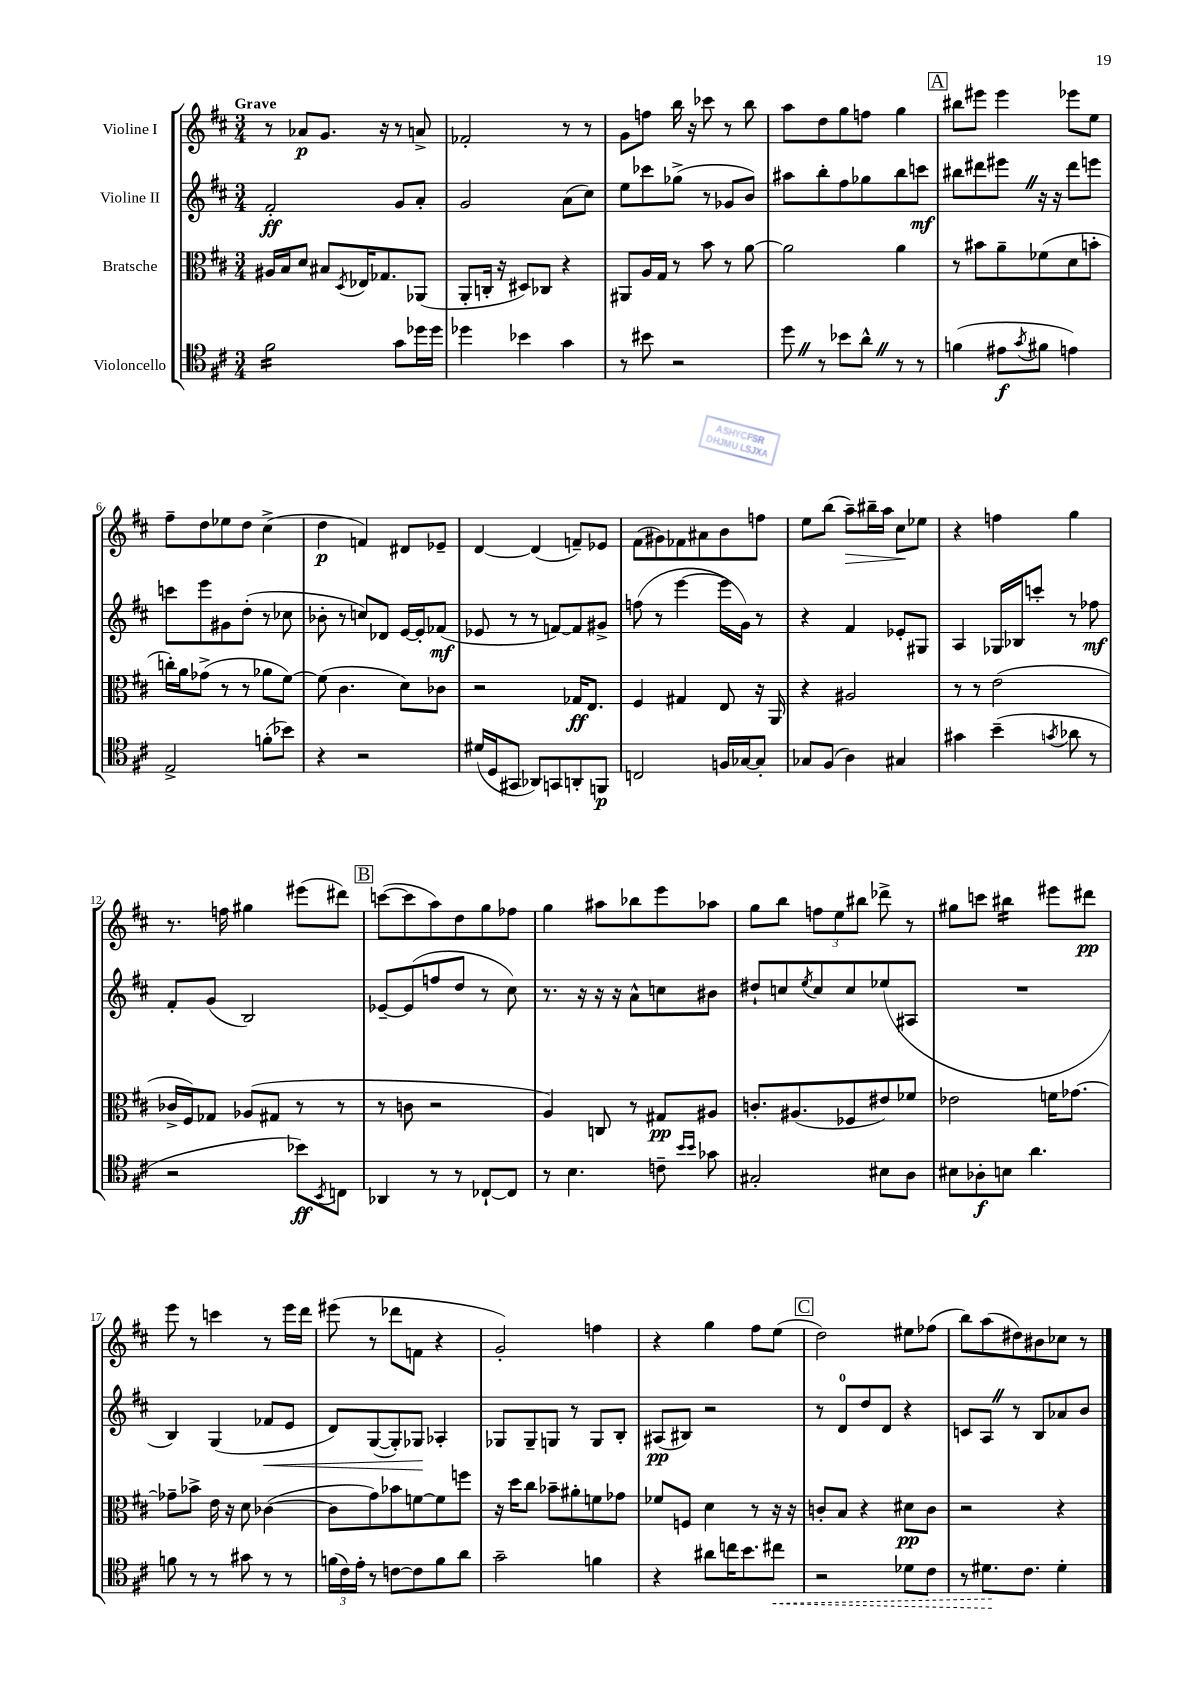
<<
\new StaffGroup <<
\new Staff = "s0" \with { instrumentName = "Violine I" } {
    \clef treble \key d \major \numericTimeSignature \time 3/4 \tempo "Grave"
    r8 aes'8\p g'8. r16 r8 a'8-> |
    fes'2-. r8 r8 |
    g'8 f''8 b''16 r16 ces'''8 r8 b''8 |
    a''8 d''8 g''8 f''8 g''4 |
    \mark \markup { \box "A" } bis''8 eis'''8 eis'''4 ees'''8 e''8 |
    fis''8-- d''8 ees''8 d''8 cis''4->( |
    d''4\p f'4) dis'8 ees'8-- |
    d'4~ d'4( f'8--) ees'8 |
    fis'8( gis'8) fes'8 ais'8 b'8 f''8 |
    e''8 b''8( a''8--\>) bis''16-- a''16 cis''8\! ees''8 |
    r4 f''4 g''4 |
    r8. f''16 gis''4 eis'''8( dis'''8) |
    \mark \markup { \box "B" } c'''8~( c'''8 a''8) d''8 g''8 fes''8 |
    g''4 ais''8 bes''8 e'''8 aes''8 |
    g''8 b''8 \tuplet 3/2 { f''8 e''8 bis''8 } des'''8-> r8 |
    gis''8 c'''8 bis''4:16 eis'''8 dis'''8\pp |
    e'''8 r8 c'''4 r8 e'''16 d'''16 |
    eis'''8( r8 des'''8 f'8 r4 |
    g'2-.) f''4 |
    r4 g''4 fis''8 e''8( |
    \mark \markup { \box "C" } d''2) eis''8 fes''8( |
    b''8) a''8( dis''8) bis'8 ces''8 r8 \bar "|." |
}
\new Staff = "s1" \with { instrumentName = "Violine II" } {
    \clef treble \key d \major \numericTimeSignature \time 3/4
    fis'2-.\ff g'8 a'8-. |
    g'2 a'8( cis''8) |
    e''8 ces'''8 ges''8->( r8 ges'8 b'8) |
    ais''8 b''8-. fis''8 ges''8 b''8 c'''8\mf |
    \mark \markup { \box "A" } bis''8 dis'''8 eis'''8 \once \override BreathingSign.text = \markup { \musicglyph "scripts.caesura.straight" } \breathe r16 r16 dis'''8 e'''8 |
    c'''8 e'''8 gis'8 d''8-.( r8 ces''8 |
    bes'8-. r8 c''8) des'8 e'16~ e'16-. fes'8\mf( |
    ees'8 r8 r8 f'8~) f'8 gis'8-> |
    f''8( r8 e'''4~ e'''16 g'16) r8 |
    r4 fis'4 ees'8-. gis8 |
    a4 ges16 bes16 c'''8-. r8 fes''8\mf |
    fis'8-. g'8( b2) |
    \mark \markup { \box "B" } ees'8~-- ees'8( f''8 d''8 r8 cis''8) |
    r8. r16 r16 r16 a'8-^ c''8 bis'8 |
    dis''8-! c''8 \acciaccatura { e''8 } c''8 c''8 ees''8( ais8 |
    R2. |
    b4) g4( fes'8\< e'8 |
    d'8) g8~( g8-.) ges8\! aes4-. |
    ges8 ges8-- g8 r8 g8 b8-. |
    ais8\pp( bis8) r2 |
    \mark \markup { \box "C" } r8 d'8-0 d''8 d'8 r4 |
    c'8 a8 \once \override BreathingSign.text = \markup { \musicglyph "scripts.caesura.straight" } \breathe r8 b8 aes'8 b'8 \bar "|." |
}
\new Staff = "s2" \with { instrumentName = "Bratsche" } {
    \clef alto \key d \major \numericTimeSignature \time 3/4
    ais16 b16 d'8 bis8 \acciaccatura { d8 } ees16 ges8. aes,8( |
    a,8-. c16-. r16 dis8) ces8 r4 |
    ais,8 a16 g16 r8 b'8 r8 a'8~ |
    a'2 a'4 |
    \mark \markup { \box "A" } r8 bis'8 a'8-- fes'8( d'8 b'8-. |
    c''16-.) a'16 ges'8->( r8 r8 aes'8 fis'8~) |
    fis'8( cis'4. d'8) ces'8 |
    r2 ges16\ff e8. |
    fis4 gis4 e8 r16 a,16 |
    r4 ais2 |
    r8 r8 e'2( |
    ces'16-> fis16) ges8 aes8( gis8 r8 r8 |
    \mark \markup { \box "B" } r8 c'8 r2 |
    a4) c8 r8 gis8\pp ais8 |
    c'8.-. ais8.( fes8 eis'8) fes'8 |
    ees'2 f'16 ges'8.~ |
    ges'8-- bes'8-> e'16 r16 d'8 ces'4~( |
    ces'8 g'8) bes'8 f'8~ f'8 f''8 |
    r16 d''16 cis''8 bes'8-- ais'8-. f'8 ges'8 |
    fes'8 f8 d'4 r8 r16 r16 |
    \mark \markup { \box "C" } c'8-. b8 r4 dis'8\pp c'8 |
    r2 r4 \bar "|." |
}
\new Staff = "s3" \with { instrumentName = "Violoncello" } {
    \clef tenor \key d \major \numericTimeSignature \time 3/4
    fis'2:16 g'8 des''16 des''16 |
    des''4 bes'4 g'4 |
    r8 bis'8 r2 |
    d''8 \once \override BreathingSign.text = \markup { \musicglyph "scripts.caesura.straight" } \breathe r8 bes'8 a'8-^ \once \override BreathingSign.text = \markup { \musicglyph "scripts.caesura.straight" } \breathe r8 r8 |
    \mark \markup { \box "A" } f'4( eis'8\f \acciaccatura { g'8 } fis'8 e'4) |
    e2-> f'8-.( bes'8) |
    r4 r2 |
    dis'16( d16 gis,8 aes,8) g,8 a,8-. f,8\p |
    c2 f16 ges16~ ges8-. |
    ges8 fis8( a4) gis4 |
    gis'4 b'4--( \acciaccatura { g'8 } aes'8 r8 |
    r2 bes'8\ff) \acciaccatura { b,8 } c8 |
    \mark \markup { \box "B" } aes,4 r8 r8 ces8~-! ces8 |
    r8 b4. c'8-- \grace { b'16 b'16 } ges'8 |
    gis2-. bis8 a8 |
    bis8 aes8-.\f b8 a'4. |
    f'8 r8 r8 gis'8 r8 r8 |
    \tuplet 3/2 { f'16( cis'16) e'16-. } r8 c'8~ c'8 f'8 a'8 |
    g'2-- f'4 |
    r4 ais'8 c''16 b'8. \once \override Hairpin.style = #'dashed-line cis''8\< |
    \mark \markup { \box "C" } r2 des'8 cis'8 |
    r8 dis'8.\! cis'8. dis'4-. \bar "|." |
}
>>
>>
